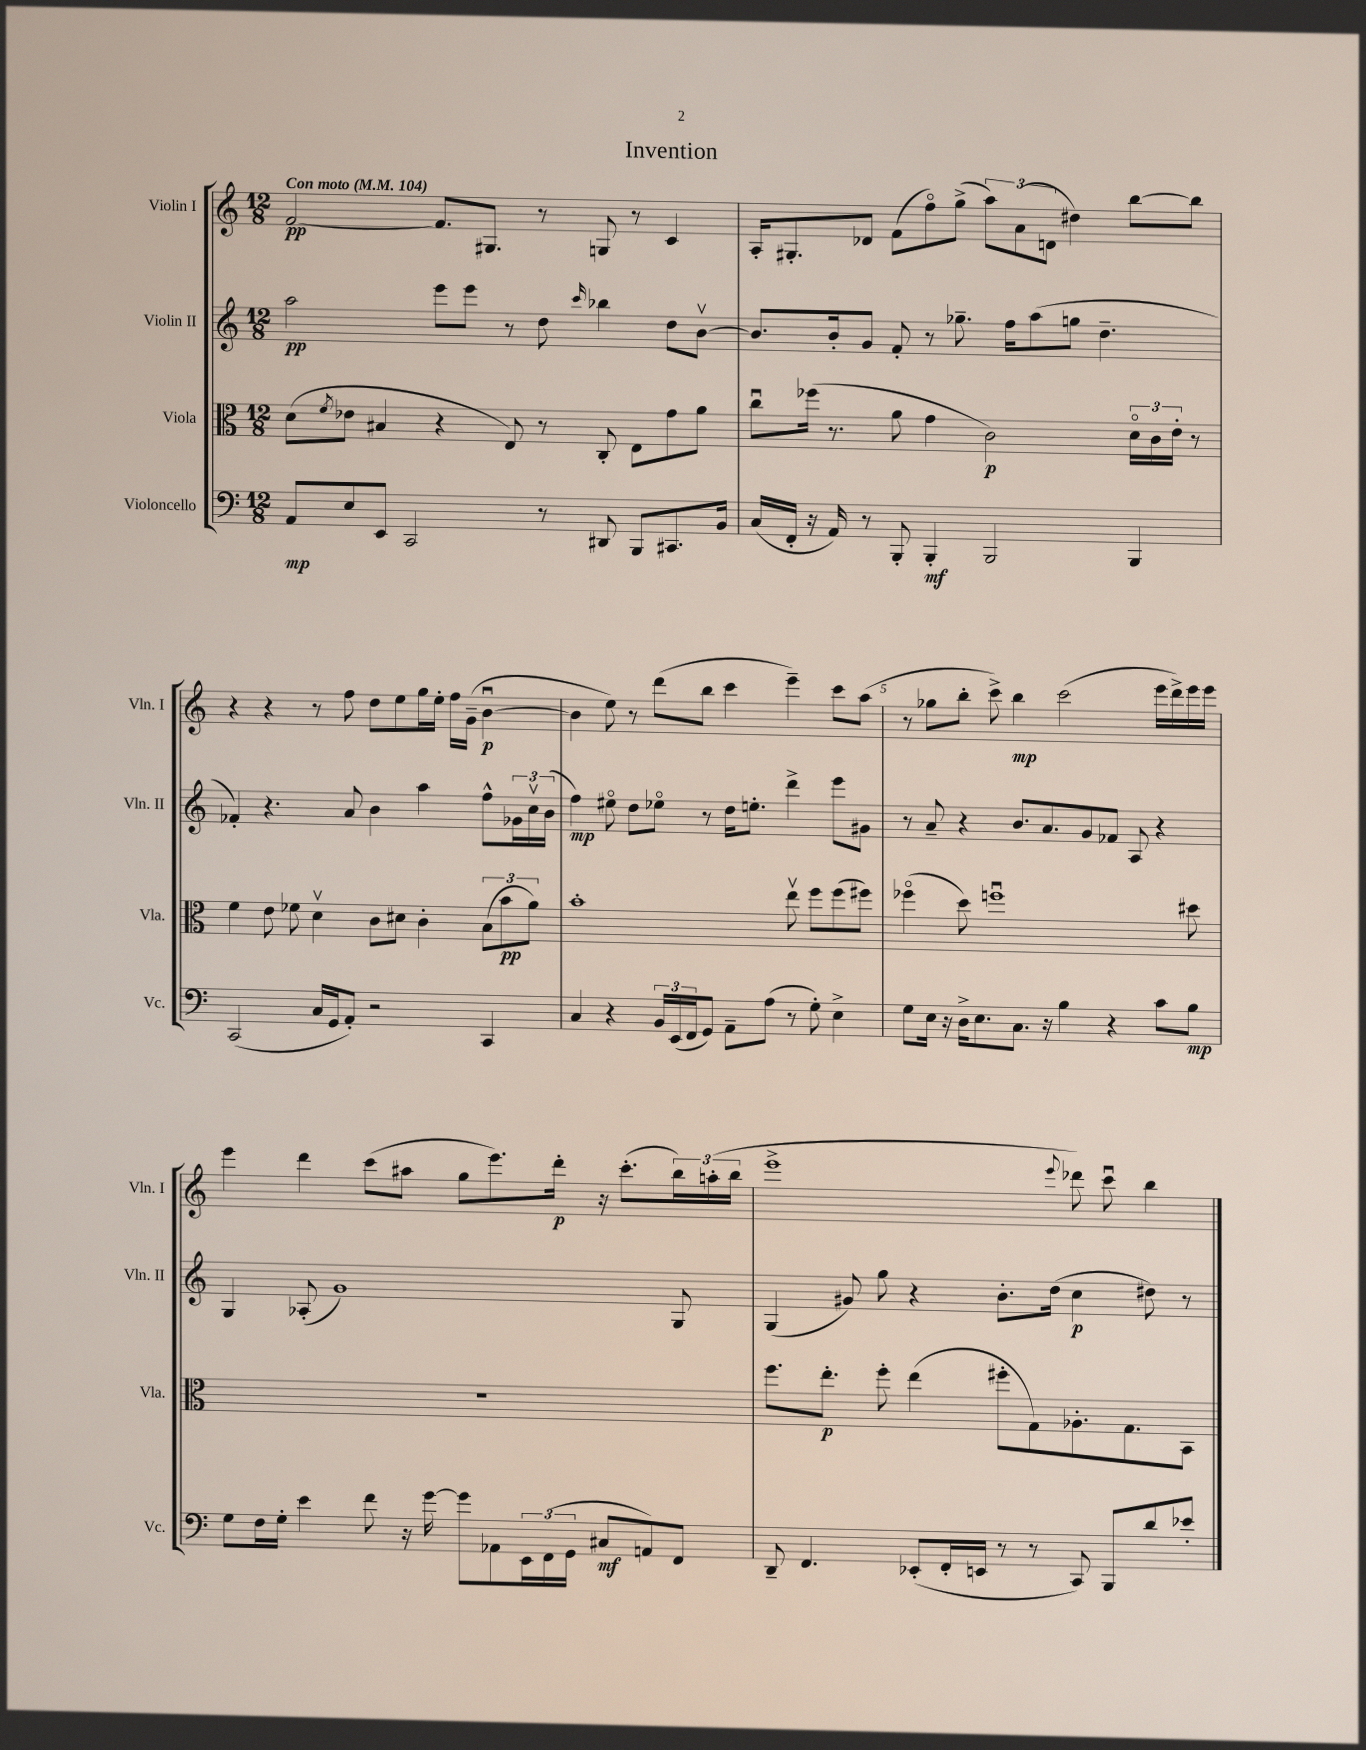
\header { title = "Invention" }
<<
\new StaffGroup <<
\new Staff = "s0" \with { instrumentName = "Violin I" shortInstrumentName = "Vln. I" } {
    \clef treble \key c \major \numericTimeSignature \time 12/8 \tempo "Con moto" 4 = 104
    f'2~\pp f'8. gis8. r8 g8 r8 c'4 |
    a16-. gis8.-. des'8 f'8( f''8\flageolet) g''8->( \tuplet 3/2 { a''8) a'8( d'8 } dis''4) b''8~ b''8 |
    r4 r4 r8 f''8 d''8 e''8 g''16 e''16-. f''16 g'16--( b'4~\downbow\p |
    b'4 e''8) r8 d'''8( b''8 c'''4 e'''4--) c'''8 a''8( |
    r8 ges''8 b''8-. c'''8->) b''4\mp c'''2( e'''16 d'''16->) e'''16 e'''16 |
    e'''4 d'''4 c'''8( ais''8 g''8 e'''8.) d'''16-.\p r16 c'''8.-.( \tuplet 3/2 { b''16) a''16-.( b''16 } |
    e'''1-> \appoggiatura { e'''8 } des'''8) c'''8\downbow b''4 \bar "|." |
}
\new Staff = "s1" \with { instrumentName = "Violin II" shortInstrumentName = "Vln. II" } {
    \clef treble \key c \major \numericTimeSignature \time 12/8
    a''2\pp e'''8 e'''8 r8 d''8 \grace { c'''16 } bes''4 d''8 b'8~\upbow |
    b'8. b'16-. g'8 f'8-. r8 ges''8.-- f''16 a''8( g''8 d''4.-- |
    fes'4-.) r4. a'8 b'4 a''4 f''8-^ \tuplet 3/2 { ges'16 c''16\upbow b'16( } |
    f''4\mp) eis''8\flageolet d''8 ees''8\flageolet r8 d''16 e''8.-. d'''4-> e'''8 gis'8 |
    r8 a'8-- r4 b'8. a'8. g'8 fes'8 a8 r4 |
    g4 aes8-.( g'1) g8 |
    g4( gis'8) g''8 r4 b'8.-. d''16( c''4\p dis''8) r8 \bar "|." |
}
\new Staff = "s2" \with { instrumentName = "Viola" shortInstrumentName = "Vla." } {
    \clef alto \key c \major \numericTimeSignature \time 12/8
    d'8( \acciaccatura { f'8 } ees'8 bis4 r4 e8) r8 c8-. e8 g'8 a'8 |
    c''8\downbow fes''16( r8. a'8 g'4 c'2\p) \tuplet 3/2 { d'16\flageolet c'16 e'16-. } r8 |
    f'4 e'8 fes'8 d'4\upbow c'8 dis'8 c'4-. \tuplet 3/2 { b8( b'8\pp a'8) } |
    b'1-. e''8\upbow f''8 f''8( fis''8) |
    fes''4\flageolet( d''8) f''1\downbow dis''8 |
    R1. |
    f''8. e''8.-.\p f''8-. e''4( fis''8-. g8) aes8.-. g8. b,8 \bar "|." |
}
\new Staff = "s3" \with { instrumentName = "Violoncello" shortInstrumentName = "Vc." } {
    \clef bass \key c \major \numericTimeSignature \time 12/8
    a,8\mp e8 e,8 c,2 r8 dis,8 b,,8 cis,8. b,16 |
    c16( f,16-. r16 a,16) r8 b,,8-. b,,4-.\mf b,,2 b,,4 |
    c,2( c16 g,16 a,8-.) r2 c,4 |
    c4 r4 \tuplet 3/2 { b,16 e,16( f,16 } g,8) a,8-- a8( r8 g8-.) e4-> |
    g8 e16 r16 d16-> e8. c8. r16 b4 r4 c'8 b8\mp |
    g8 f16 g16-. e'4 f'8 r16 g'16~ g'8 aes,8 \tuplet 3/2 { e,16 f,16( g,16 } cis8\mf a,8) f,8 |
    d,8-- f,4. ees,8-.( f,16-. e,16 r8 r8 c,8) b,,8 d'8 ees'8-. \bar "|." |
}
>>
>>
\layout { \context { \Score \override BarNumber.break-visibility = ##(#f #t #t) barNumberVisibility = #(every-nth-bar-number-visible 5) } }
